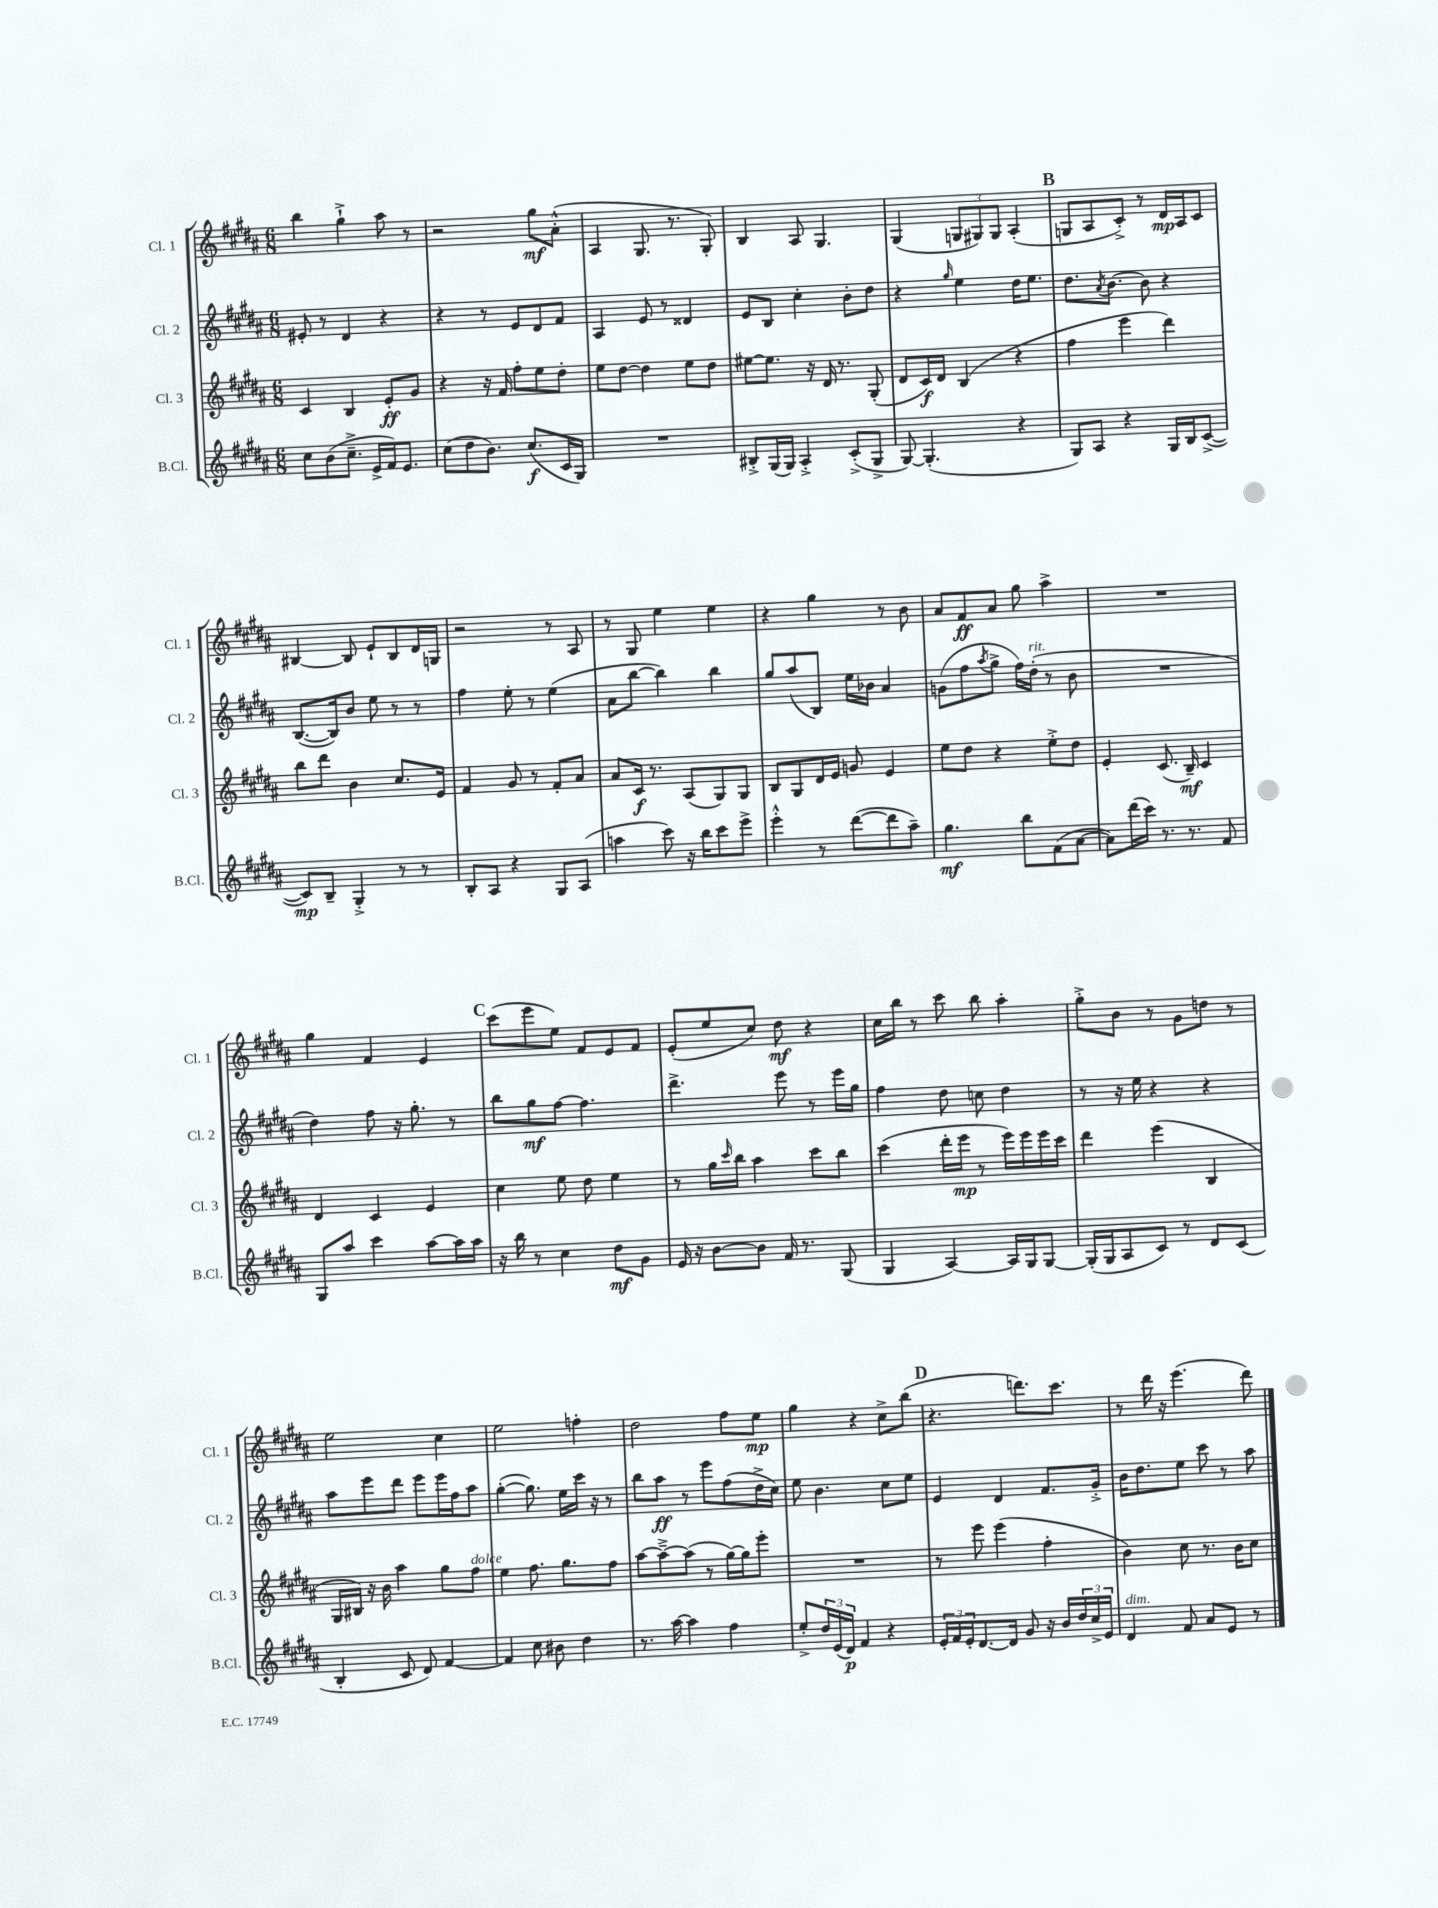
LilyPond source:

<<
\new StaffGroup <<
\new Staff = "s0" \with { instrumentName = "Cl. 1" shortInstrumentName = "Cl. 1" } {
    \clef treble \key b \major \numericTimeSignature \time 6/8
    b''4 gis''4-!-> ais''8 r8 |
    r2 gis''8\mf ais'8-.-^( |
    ais4 gis8. r8. gis8-.) |
    b4 ais8 gis4. |
    gis4( \tuplet 3/2 { g8 gis8) gis8 } ais4-.( |
    \mark \markup { \bold "B" } g8 ais8 cis'8-.->) r8 dis'16\mp ais16 cis'8 |
    bis4~ bis8 e'8-! bis8 dis'16 g16 |
    r2 r8 ais8 |
    r8 gis8 e''4 e''4 |
    r4 gis''4 r8 b'8 |
    ais'8 fis'8\ff ais'8 gis''8 ais''4-> |
    R2. |
    gis''4 fis'4 e'4 |
    \mark \markup { \bold "C" } cis'''8( e'''8 e''8) fis'8 e'8 fis'8 |
    e'8-.( e''8 cis''8) dis''8\mf r4 |
    cis''16 b''16 r8 cis'''8 b''8 ais''4-. |
    gis''8-.-> b'8 r8 gis'8 d''8 r8 |
    e''2 cis''4 |
    e''2 f''4-. |
    dis''2 fis''8 e''8\mp |
    gis''4 r4 cis''8-> b''8( |
    \mark \markup { \bold "D" } r4. d'''8.) cis'''8. |
    r8 dis'''16 r16 e'''4.( dis'''8) \bar "|." |
}
\new Staff = "s1" \with { instrumentName = "Cl. 2" shortInstrumentName = "Cl. 2" } {
    \clef treble \key b \major \numericTimeSignature \time 6/8
    eis'8-. r8 dis'4 r4 |
    r4 r8 e'8 dis'8 fis'8 |
    ais4 e'8 r8 disis'4 |
    e'8 b8 cis''4-. b'8-. dis''8 |
    r4 \grace { gis''16 } e''4 dis''16 e''8. |
    \mark \markup { \bold "B" } dis''8. \acciaccatura { ais'8 } b'8.~ b'8 r4 |
    b8.~( b16) b'8 e''8 r8 r8 |
    fis''4 e''8-. r8 e''4( |
    ais'8 b''8~ b''4) b''4 |
    gis''8 ais''8( b8) e''16 bes'16 ais'4 |
    g'8( fis''8 \acciaccatura { ais''8 } gis''8-> fis''16) dis''16-.^\markup { \italic "rit." }( r8 b'8 |
    R2. |
    dis''4) fis''8 r16 gis''8.-. r8 |
    \mark \markup { \bold "C" } b''8 gis''8\mf fis''8~ fis''4. |
    dis'''4.-> e'''8 r8 e'''16 gis''16 |
    fis''4 dis''8 c''8 dis''4 |
    r8 r16 e''16 r4 r4 |
    ais''8 e'''8 dis'''8 e'''8 e'''16 fis''16 ais''8 |
    gis''4~-.( gis''8.) e''16 cis'''16 r16 r8 |
    b''8 ais''8\ff r8 e'''8 fis''8( dis''16-> cis''16) |
    e''8 b'4. cis''8 e''8 |
    \mark \markup { \bold "D" } e'4 dis'4 fis'8. gis'16-.-> |
    b'16 dis''8. e''8 cis'''8 r8 ais''8 \bar "|." |
}
\new Staff = "s2" \with { instrumentName = "Cl. 3" shortInstrumentName = "Cl. 3" } {
    \clef treble \key b \major \numericTimeSignature \time 6/8
    cis'4 b4 e'8-.\ff gis'8 |
    r4 r16 fis'16 fis''8-. e''8 dis''8-. |
    e''8 dis''8~ dis''4 e''8 dis''8 |
    eis''8~ eis''8. r16 dis'16 r8. gis8-.( |
    dis'8 cis'16\f) dis'16 b4( r4 |
    \mark \markup { \bold "B" } fis''4 e'''4 dis'''4) |
    b''8 dis'''8 b'4 cis''8. e'16 |
    fis'4 gis'8 r8 fis'8-. ais'8 |
    ais'8 cis'16\f r8. ais8( gis8) gis8 |
    b8 gis8 dis'16 e'16 g'8 e'4 |
    e''8 dis''8 r4 e''8-.-> dis''8 |
    e'4-. cis'8.( b16--\mf) cis'4 |
    dis'4 cis'4 e'4 |
    \mark \markup { \bold "C" } cis''4 e''8 dis''8 e''4 |
    r8 gis''16 \grace { cis'''16 } b''16 ais''4 cis'''8 b''8 |
    cis'''4( dis'''16-. e'''16\mp r8 e'''16) e'''16 e'''16 cis'''16 |
    dis'''4 e'''4( b4 |
    gis16 bis16) r16 b'16 ais''4 gis''8 fis''8^\markup { \italic "dolce" } |
    e''4 fis''8. gis''8. fis''8 |
    ais''8~ ais''8~---> ais''8( r8 gis''16~) gis''16 e'''8-. |
    R2. |
    \mark \markup { \bold "D" } r8 e'''8 e'''4( fis''4-. |
    b'4) cis''8 r8. b'16 cis''8 \bar "|." |
}
\new Staff = "s3" \with { instrumentName = "B.Cl." shortInstrumentName = "B.Cl." } {
    \clef treble \key b \major \numericTimeSignature \time 6/8
    cis''8 b'8( cis''8.---> e'16-> fis'16) e'8. |
    cis''8( dis''8 b'8.) cis''8.\f( cis'16 gis16) |
    R2. |
    bis8-.-> gis16( gis16) ais4-.-> cis'8-.->( gis8-> |
    gis8~) gis4.-.( r4 |
    \mark \markup { \bold "B" } gis8) ais8 r4 gis16 b16 cis'8~->( |
    cis'8\mp) b8-- gis4-.-> r8 r8 |
    b8-. ais8 r4 gis8 ais8( |
    a''4 cis'''8) r16 b''16 cis'''8 e'''8-> |
    e'''4-.-^ r8 dis'''8~( dis'''8 ais''8--) |
    gis''4.\mf b''8 fis'8( ais'8~ |
    ais'8) dis'''16( cis'''16) r8. r8. fis'8 |
    gis8 ais''8 cis'''4 ais''8~ ais''16 ais''16 |
    \mark \markup { \bold "C" } r16 b''16 r8 cis''4 dis''8\mf gis'8 |
    e'16 r16 b'8~ b'8 fis'16 r8. gis8( |
    gis4 ais4~) ais16 gis16 gis8~ |
    gis16-.( gis16 ais8 cis'8) r8 dis'8 cis'8( |
    b4-. cis'8 dis'8) fis'4~ |
    fis'4 cis''8 bis'8 dis''4 |
    r8. ais''16~ ais''4 fis''4 |
    e''8-.-> \tuplet 3/2 { dis''16 e'16( dis'16\p) } fis'4 r4 |
    \mark \markup { \bold "D" } \tuplet 3/2 { e'16-. fis'16 e'16-. } dis'8.~ dis'16 gis'8 r16 b'16 \tuplet 3/2 { dis''16 cis''16-> e'16 } |
    dis'4^\markup { \italic "dim." } fis'8 ais'8 e'8 r8 \bar "|." |
}
>>
>>
\layout { \context { \Score \remove "Bar_number_engraver" } }
